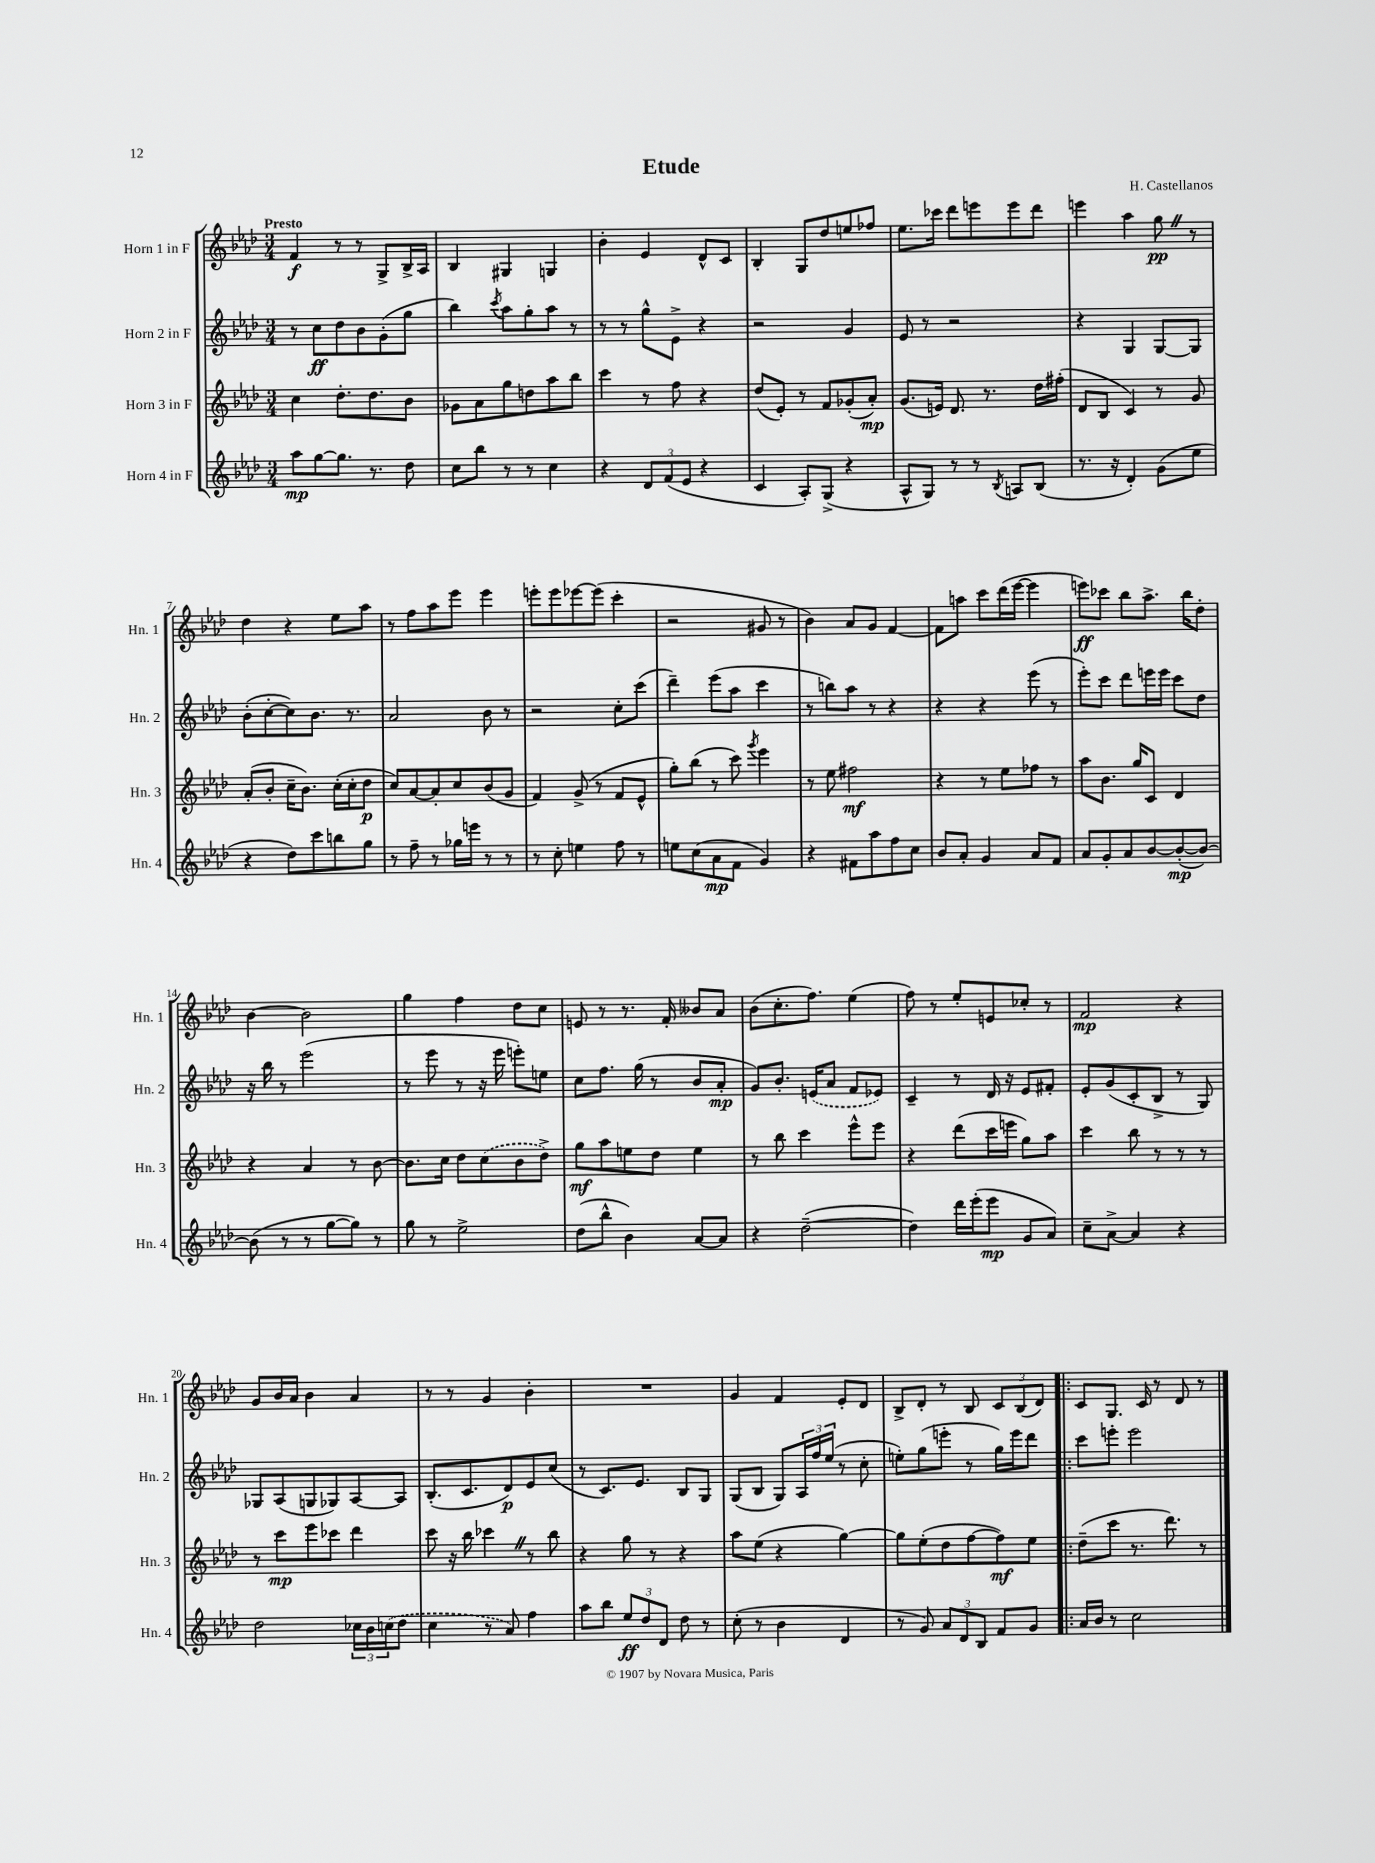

**kern	**kern	**kern	**kern
*staff4	*staff3	*staff2	*staff1
*clefG2	*clefG2	*clefG2	*clefG2
*k[b-e-a-d-]	*k[b-e-a-d-]	*k[b-e-a-d-]	*k[b-e-a-d-]
*M3/4	*M3/4	*M3/4	*M3/4
8aa-	4cc	8r	4f
[8gg	.	8cc	.
8.gg]	8.dd-'	8dd-	8r
.	.	8b-	8r
8.r	8.dd-	.	.
.	.	(8g'	8G^
8dd-	8b-	8gg	16B-^
.	.	.	16A-
=	=	=	=
8cc	8g-	4bb-)	4B-
8bb-	8a-	.	.
.	.	8qccc	.
8r	8gg	8aa-	4G#
8r	8dd	8gg'	.
4cc	8aa-	8aa-	4G
.	8bb-	8r	.
=	=	=	=
4r	4ccc	8r	4b-'
.	.	8r	.
12d-	8r	8gg^^	4e-
(12f	.	.	.
.	8ff	8e-^	.
12e-	.	.	.
4r	4r	4r	8d-^^
.	.	.	8c
=	=	=	=
4c	(8dd-	2r	4B-'
.	8e-')	.	.
8A-')	8r	.	8G
(8G^	8f	.	8dd-
4r	(8g-'	4g	8ee
.	8a-')	.	8ff-
=	=	=	=
8A-^^	(8.g	8e-	8.ee-
8G)	.	8r	.
.	16e)	.	16ccc-
8r	8.d-	2r	8ddd-
8r	.	.	8eee
.	8.r	.	.
8qB-	.	.	.
8A	.	.	8eee
(8B-	16dd-	.	8ddd-
.	(16ff#'	.	.
=	=	=	=
8.r	8d-	4r	4eee
.	8B-	.	.
16r	.	.	.
4d-')	4c)	4G	4aa-
(8g	8r	[8G	8gg
8ee-	8g	8G]	8r
=	=	=	=
4r	(8a-'	(8b-'	4dd-
.	8b-'	[8cc'	.
8dd-)	16cc~	8cc])	4r
.	8.b-)	.	.
8ccc	.	8.b-	.
8bb	(16cc'	.	8ee-
.	16cc'	8.r	.
8gg	8dd-	.	8aa-
=	=	=	=
8r	8cc)	2a-	8r
8ff~	[8a-	.	8ff
8r	8a-']	.	8aa-
16gg-	8cc	.	8eee-
16eee	.	.	.
8r	(8b-	8b-	4eee-
8r	8g	8r	.
=	=	=	=
8r	4f)	2r	8eee'
8cc'	.	.	8eee
4ee	(8g^	.	[8eee-
.	8r	.	(8eee-]
8ff	8f	8cc'	4ccc'
8r	8e-^^	(8ccc	.
=	=	=	=
8ee	8gg')	4ddd-~)	2r
(8cc	(8bb-	.	.
8a-	8r	(8eee-	.
8f	8ccc)	8aa-	.
.	8qggg	.	.
4g)	4eee-	4ccc	8g#
.	.	.	8r
=	=	=	=
4r	8r	8r	4b-)
.	8ee-	8bb)	.
8f#	2ff#	8aa-	8a-
8aa-	.	8r	8g
8ff	.	4r	[4f
8cc	.	.	.
=	=	=	=
8b-	4r	4r	8f]
8a-'	.	.	8aa
4g	8r	4r	8ccc
.	8ee-	.	(16ddd-
.	.	.	[16eee-
8a-	8ff-	(8eee-	4eee-]
8f	8r	8r	.
=	=	=	=
8a-	8aa-	8eee-')	8eee)
8g'	8.b-	8ccc	8ccc-
8a-	.	8ddd-	8bb-
.	16gg	.	.
[8b-	8c	16eee	8.aa-^
.	.	16eee	.
(8b-'_	4d-	8ccc	.
.	.	.	16bb-
8b-_)	.	8dd-	8dd-'
=	=	=	=
(8b-]	4r	16r	[4b-
.	.	16bb-	.
8r	.	8r	.
8r	4a-	(2eee-	2b-]
[8gg	.	.	.
8gg])	8r	.	.
8r	[8b-	.	.
=	=	=	=
8gg	8.b-]	8r	4gg
8r	.	8eee-	.
.	16cc	.	.
2ee-^	8dd-	8r	4ff
.	(8cc	16r	.
.	.	16eee-	.
.	8b-	8eee')	8dd-
.	8dd-^)	8ee	8cc
=	=	=	=
(8dd-	8gg	8cc	8e
8bb-^^	8aa-	8.ff	8r
4b-)	8ee	.	8.r
.	.	(16gg	.
.	8dd-	8r	.
.	.	.	16f'
[8a-	4ee	8b-	8b--
8a-]	.	8a-'	8a-
=	=	=	=
4r	8r	8g)	(8b-
.	8bb-	8.b-'	8.cc'
([2dd-~	4ccc	.	.
.	.	(16e	8.ff)
.	.	8a-	.
.	8eee-^^	8f	(4ee-
.	8eee-	8e-)	.
=	=	=	=
4dd-])	4r	4c~	8ff)
.	.	.	8r
16ddd-	(8ddd-	8r	8ee-'
(16eee-'	.	.	.
8eee-	16ccc	16d-	8e
.	16eee	16r	.
8g	8gg)	8e-	8cc-'
8a-)	8aa-	8f#'	8r
=	=	=	=
8cc~	4ccc	8e-'	2f
[8a-^	.	(8g	.
4a-]	8bb-	8c'	.
.	8r	8B-^	.
4r	8r	8r	4r
.	8r	8G)	.
=	=	=	=
2dd-	8r	8G-	8g
.	8ccc	(8A-	16b-
.	.	.	16a-
.	8eee-	8G	4b-
.	8ccc-	8G-)	.
24cc-	4ddd-	[8A-	4a-
24b-	.	.	.
(24cc	.	.	.
8dd-	.	8A-]	.
=	=	=	=
4cc	8ccc	(8.B-'	8r
.	16r	.	8r
.	16bb-	8.c	.
8r	4ccc-	.	4g
8a-)	.	8d-)	.
4ff	8r	8e-	4b-'
.	8bb-	(8cc	.
=	=	=	=
8aa-	4r	8r	2.r
8bb-	.	8.c)	.
12ee-	8gg	.	.
.	.	8.e-	.
12dd-	.	.	.
.	8r	.	.
12d-	.	.	.
8dd-	4r	8B-	.
8r	.	8G	.
=	=	=	=
(8cc'	8aa-	(8G	4g
8r	(8ee-	8B-	.
4b-	4r	8G)	4f
.	.	24A-	.
.	.	24ff	.
.	.	(24ee-	.
4d-	[4gg)	8r	8e-'
.	.	8cc'	8d-
=	=	=	=
8r	8gg]	8ee')	8B-^
8g)	(8ee-'	(8gg	8d-'
12a-	8dd-	8eee'	8r
12d-	.	.	.
.	[8ff	8r	8B-
12B-	.	.	.
8f	8ff])	16gg)	12c
.	.	16eee	.
.	.	.	(12B-
8g	8ee-	8ddd-	.
.	.	.	12d-)
=!|:	=!|:	=!|:	=!|:
16a-	(8dd-~	8ccc	8c
16b-	.	.	.
8r	8ccc	8eee'	8.G
2cc	8.r	2eee	.
.	.	.	16c
.	.	.	8r
.	8.ddd-)	.	.
.	.	.	8d-
.	8r	.	8r
==	==	==	==
*-	*-	*-	*-
